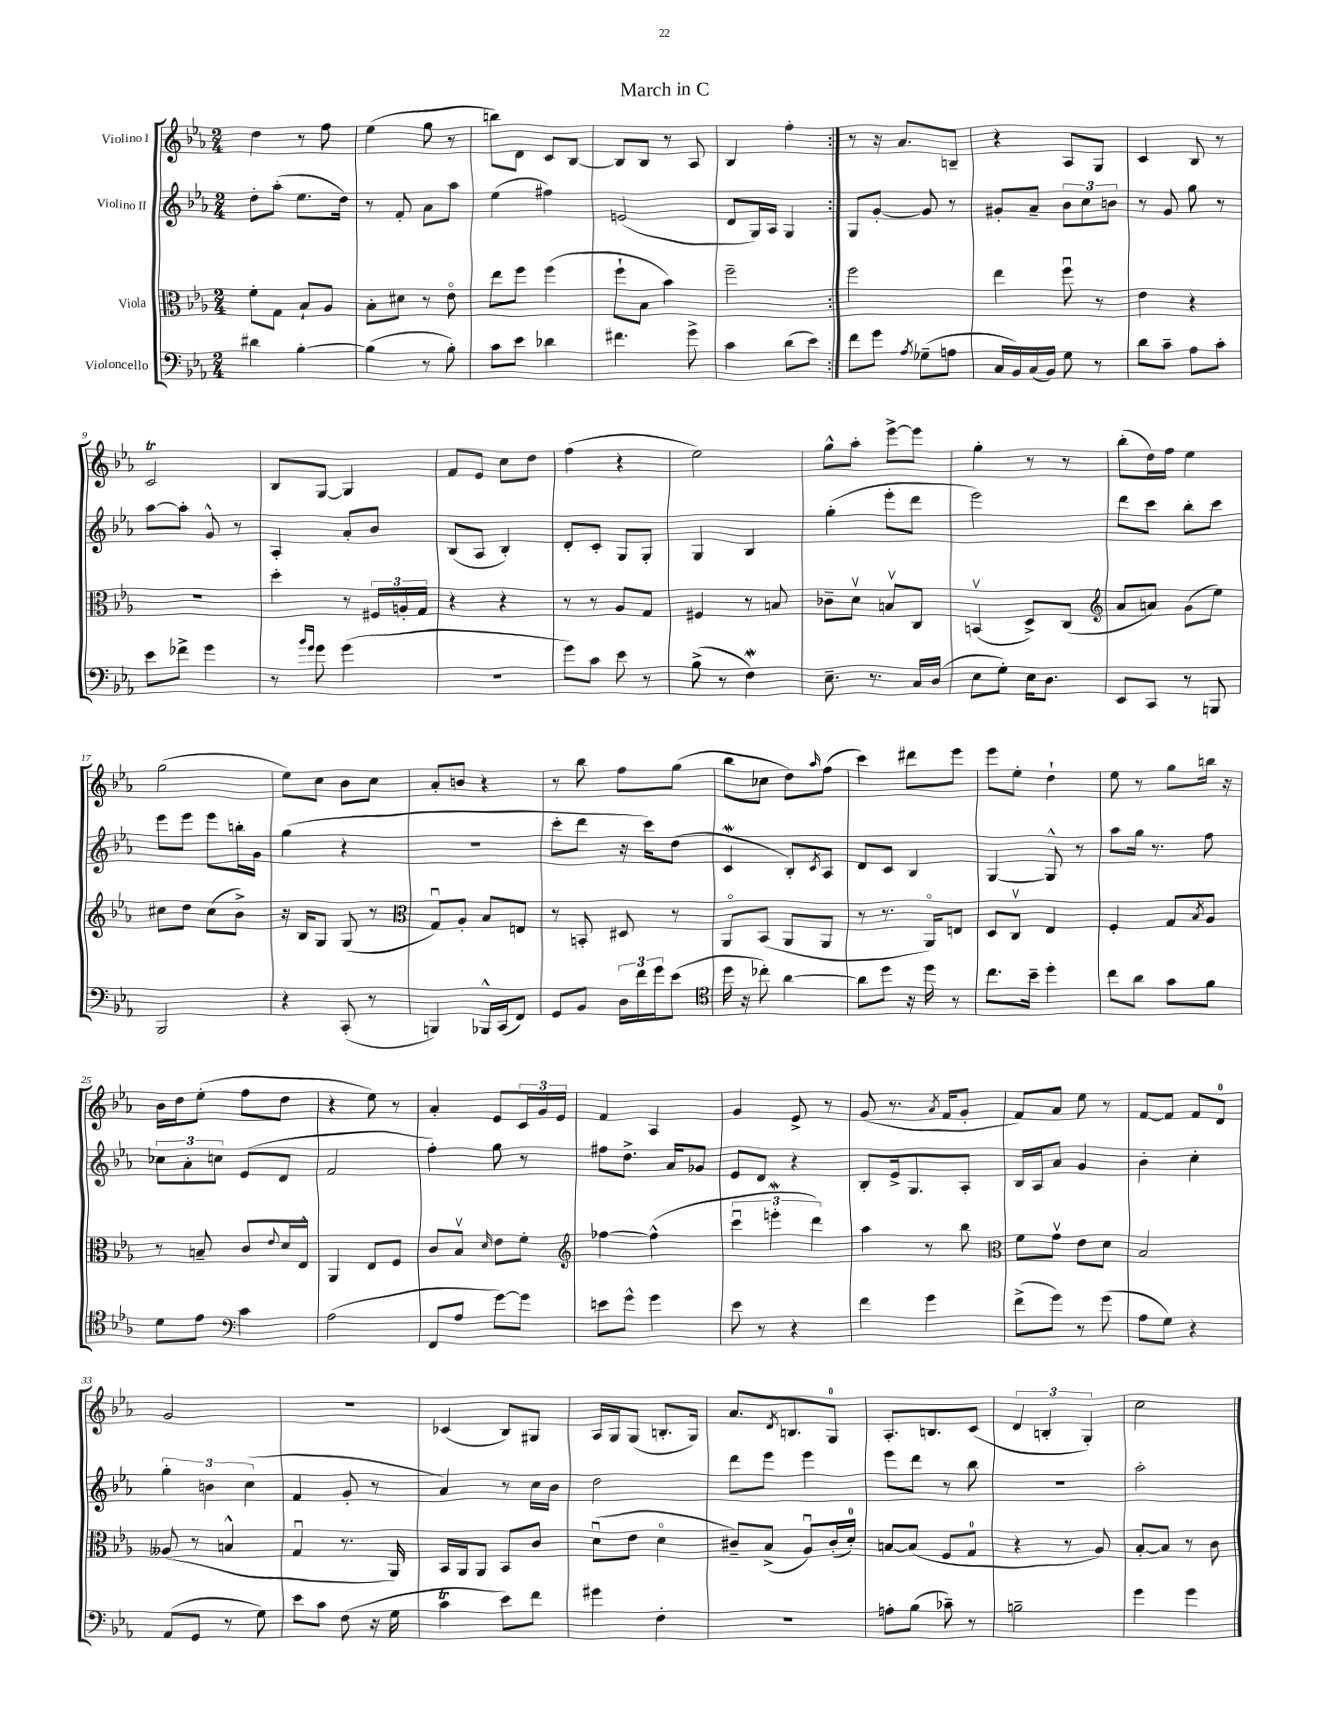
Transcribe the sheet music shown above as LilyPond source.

\header { title = "March in C" }
<<
\new StaffGroup <<
\new Staff = "s0" \with { instrumentName = "Violino I" } {
    \clef treble \key ees \major \numericTimeSignature \time 2/4
    \repeat volta 2 { d''4 r8 f''8 |
    ees''4( g''8 r8 |
    b''8) d'8 c'8 bes8~ |
    bes8 bes8 r8 aes8 |
    bes4 f''4-. | }
    r8 r16 aes'8. b8-- |
    r4 aes8 g8 |
    c'4 bes8 r8 |
    c'2\trill |
    bes8 g8~ g4 |
    f'8 ees'8 c''8 d''8 |
    f''4( r4 |
    ees''2) |
    g''8-^ aes''8-. ees'''8~-> ees'''8 |
    g''4-. r8 r8 |
    bes''8-.( d''16) f''16 ees''4 |
    g''2( |
    ees''8) c''8 bes'8 c''8 |
    aes'8-. b'8 r4 |
    r8 bes''8 f''8 g''8( |
    bes''8 ces''8 d''8) \grace { aes''16 } f''8( |
    c'''4) dis'''8 ees'''8 |
    ees'''8 ees''8-. d''4-! |
    ees''8 r8 g''8 b''16 r16 |
    bes'16 d''16 ees''8-.( f''8 d''8 |
    r4 ees''8) r8 |
    aes'4-. ees'8 \tuplet 3/2 { c'16 g'16 ees'16 } |
    f'4 aes4 |
    g'4 ees'8-> r8 |
    g'8( r8. \acciaccatura { aes'8 } f'16 g'8-. |
    f'8) aes'8 ees''8 r8 |
    f'8~ f'8 f'8 d'8-0 |
    g'2 |
    R2 |
    ces'4( bes8) gis8 |
    aes16 g16 g8( b8.-. g16) |
    aes'8. \acciaccatura { d'8 } b8. g8-0 |
    aes8.-. b8. c'8( |
    \tuplet 3/2 { d'4 b4-. g4-.) } |
    c''2 \bar "|." |
}
\new Staff = "s1" \with { instrumentName = "Violino II" } {
    \clef treble \key ees \major \numericTimeSignature \time 2/4
    \repeat volta 2 { d''8-. aes''8-.( ees''8. d''16) |
    r8 f'8-. aes'8 aes''8 |
    ees''4( fis''4) |
    e'2( |
    d'8 g16) aes16 g4 | }
    g8 g'8~-. g'8 r8 |
    gis'8-. aes'8-- \tuplet 3/2 { bes'8 c''8 b'8 } |
    r8 g'8 g''8 r8 |
    aes''8~ aes''8-. g'8-^ r8 |
    aes4-. aes'8-. bes'8 |
    bes8( aes8 bes4-.) |
    d'8-. c'8-. g8 g8-. |
    g4 bes4 |
    g''4-.( ees'''8-. d'''8 |
    ees'''2) |
    d'''8 c'''8 bes''8-. c'''8 |
    ees'''8 ees'''8 ees'''8 b''16-. g'16 |
    g''4( r4 |
    R2 |
    c'''8-. d'''8 r16 c'''16) d''8( |
    c'4\mordent bes8-.) \acciaccatura { c'8 } aes8 |
    d'8 c'8 bes4 |
    g4~ g8-^ r8 |
    aes''8 g''16 r8. f''8 |
    \tuplet 3/2 { ces''8 aes'8-. c''8 } ees'8( d'8 |
    f'2 |
    f''4-.) g''8 r8 |
    fis''8 d''8.-> aes'16 ges'8 |
    ees'8 d'8 r4 |
    bes8-. ees'16-> g8. aes8-. |
    bes16 aes16 aes'8 g'4 |
    bes'4-. c''4-. |
    \tuplet 3/2 { g''4-. b'4 c''4( } |
    f'4 g'8-. r8 |
    aes'4) r8 c''16 bes'16 |
    d''2 |
    d'''8 ees'''8 ees'''4 |
    ees'''8 d'''8 r8 bes''8 |
    r2 |
    aes''2-. \bar "|." |
}
\new Staff = "s2" \with { instrumentName = "Viola" } {
    \clef alto \key ees \major \numericTimeSignature \time 2/4
    \repeat volta 2 { f'8-. g8 bes8-! aes8 |
    bes8-. dis'8 r8 ees'8\flageolet |
    ees''8 f''8 f''4( |
    f''8-! bes8 bes'4) |
    f''2-- | }
    f''2 |
    ees''4 f''8\downbow r8 |
    ees'4 r4 |
    R2 |
    d''4-. r8 \tuplet 3/2 { fis16 a16-. g16 } |
    r4 r4 |
    r8 r8 aes8 g8 |
    fis4 r8 b8 |
    ces'8-- d'8\upbow b8\upbow c8 |
    b,4\upbow( d8->) c8( |
    \clef treble aes'8 a'8) g'8( ees''8) |
    cis''8 d''8 cis''8( bes'8->) |
    r16 bes16 g8 g8( r8 |
    \clef alto g8\downbow) aes8-. bes8 e8 |
    r8 b,8-. dis8 r8 |
    aes,8\flageolet bes,8( aes,8 aes,8 |
    r8 r8. aes,16\flageolet) e8 |
    d8 c8\upbow ees4 |
    f4-. g8 \acciaccatura { bes8 } aes8 |
    r8 b8-- c'8 \appoggiatura { ees'8 } d'16 ees16-^ |
    aes,4 ees8 f8 |
    c'8 bes8\upbow \grace { d'16 } ees'8 f'8-. |
    \clef treble fes''4~ fes''4-^( |
    \tuplet 3/2 { c'''4\downbow e'''4-.\mordent d'''4) } |
    aes''4 r8 bes''8 |
    \clef alto f'8 g'8\upbow ees'8 d'8 |
    bes2 |
    aeses8( r8 b4-^ |
    g4\downbow r8. aes,16) |
    bes,16 aes,16 aes,8 bes,8 c'8 |
    d'8\downbow( ees'8 d'4\flageolet |
    cis'8--) bes8->( aes8\downbow) cis'16-.( d'16-0-.) |
    b8~ b8( f8 g8-0 |
    r4 r8 aes8) |
    bes8~-. bes8 r8 c'8 \bar "|." |
}
\new Staff = "s3" \with { instrumentName = "Violoncello" } {
    \clef bass \key ees \major \numericTimeSignature \time 2/4
    \repeat volta 2 { dis'4 bes4~-. |
    bes4( r8 bes8-.) |
    c'8 ees'8 des'4 |
    fis'4. g'8-> |
    c'4 d'8( ees'8) | }
    f'8 g'8 \acciaccatura { aes8 } ges8--( a8 |
    c16 bes,16) c16( bes,16) g8 r8 |
    d'8 c'8-- aes8 c'8-. |
    ees'8 fes'8-> g'4 |
    r8 \grace { bes'16 g'16 } g'8 g'4( |
    r2 |
    g'8) c'8 ees'8 r8 |
    bes8->( r8 f4\mordent) |
    ees8.-- r8. c16 d16( |
    ees8 g8-.) ees16 d8. |
    ees,8 c,8 r8 b,,8 |
    bes,,2 |
    r4 c,8-.( r8 |
    b,,4) bes,,16-^ c,16( f,8) |
    g,8 bes,8 \tuplet 3/2 { d16 f'16 g'16 } ees'8( |
    \clef tenor d''16 r16 ces''8-.) aes'4~ |
    aes'8 d''8 r16 d''16 r8 |
    c''8. bes'16-- d''4-. |
    c''8 aes'8 g'8 f'8 |
    d'8 ees'8 \clef bass c'4 |
    aes2( |
    f,8 aes8 g'8~) g'8 |
    e'8 g'8-^ g'4 |
    ees'8 r8 r4 |
    f'4 g'4 |
    f'8->( g'8) r8 g'8( |
    aes8 g8) r4 |
    aes,8( g,8 r8 g8) |
    ees'8 c'8 f8( r16 g16 |
    c'4\trill ees'8) f'8 |
    gis'4 f4-. |
    R2 |
    a8-. bes8( ces'8--) r8 |
    b2-- |
    g'4 g'4 \bar "|." |
}
>>
>>
